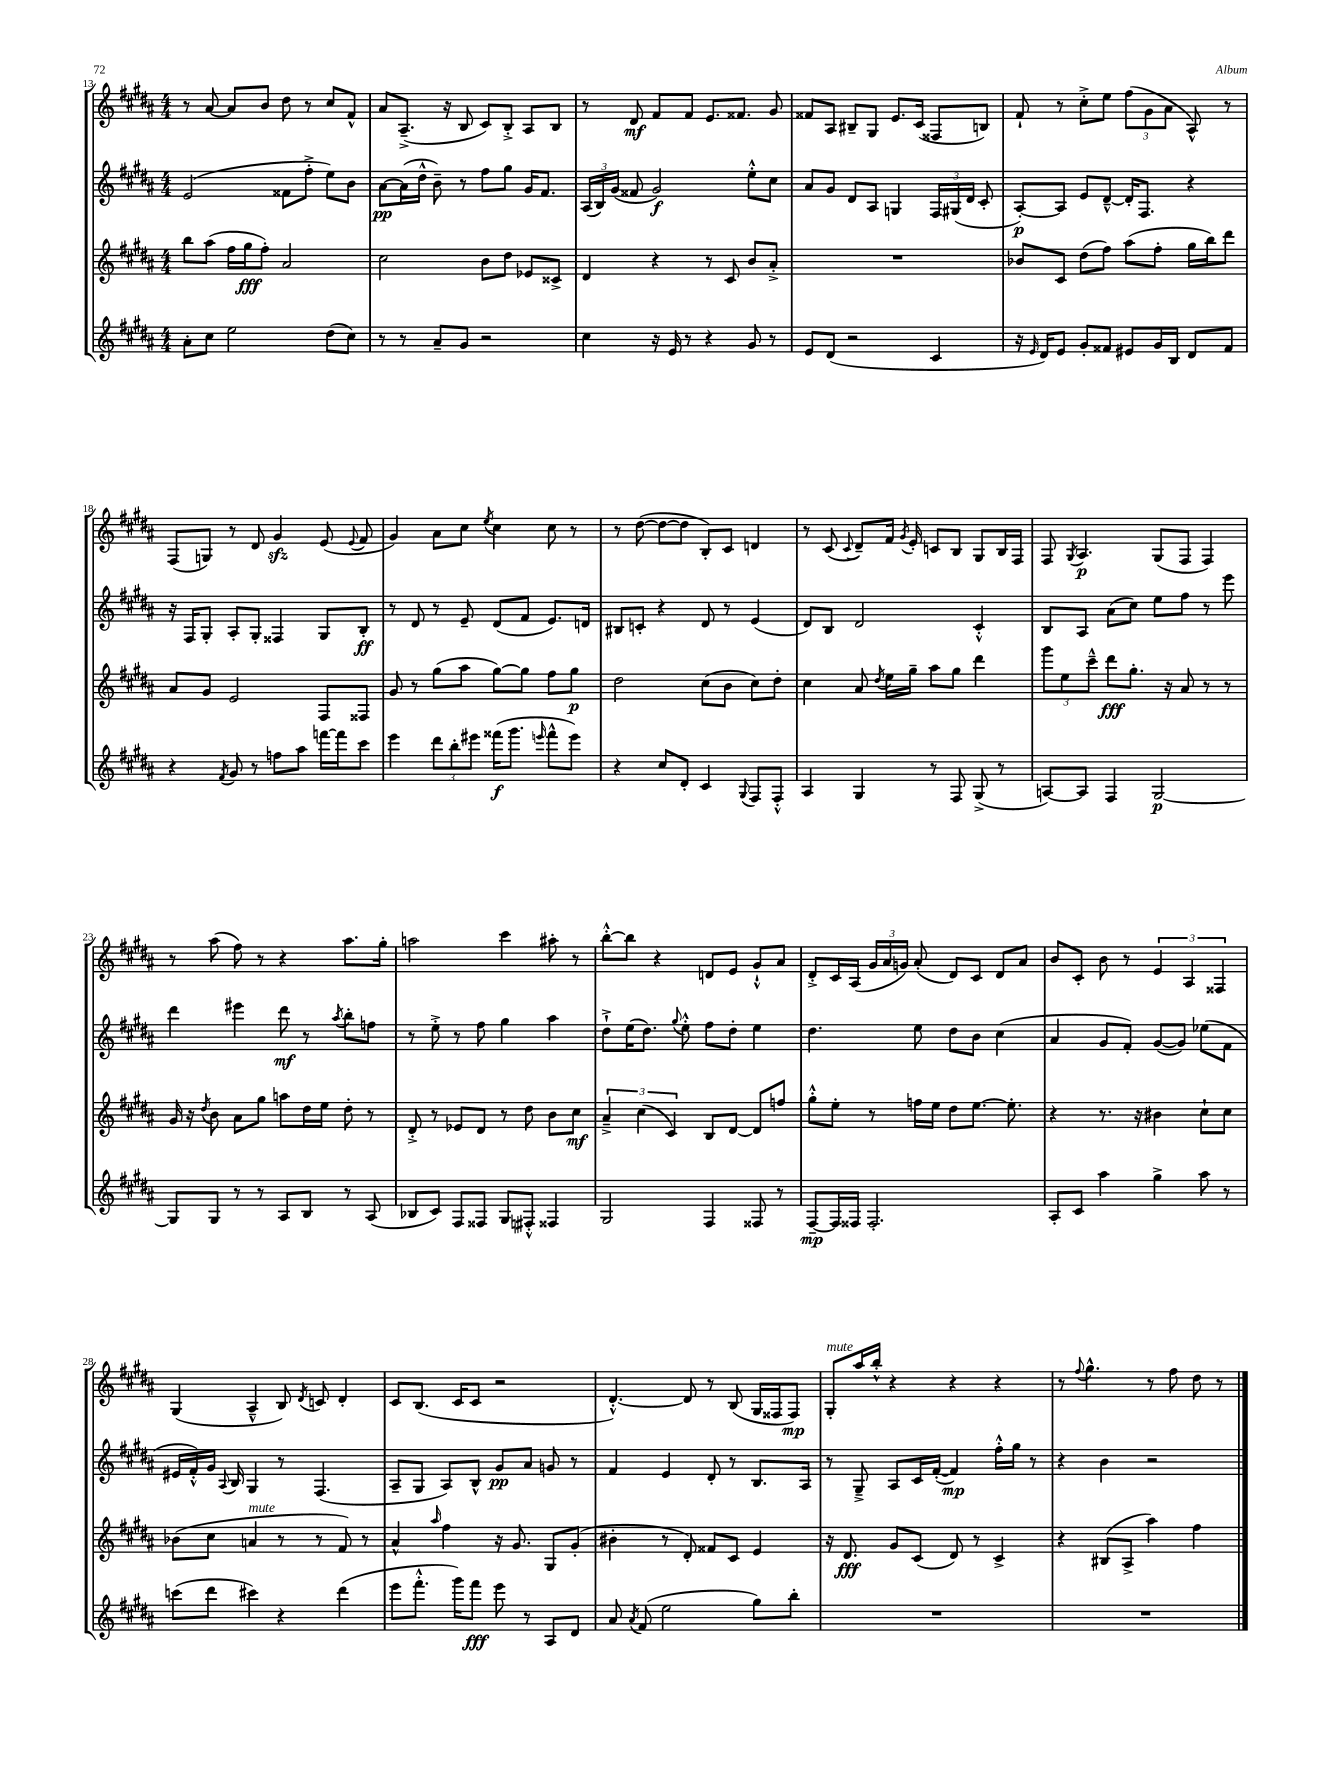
<<
\new StaffGroup <<
\new Staff = "s0" {
    \clef treble \key b \major \numericTimeSignature \time 4/4
    \autoBeamOff r8 ais'8~ ais'8[ b'8] dis''8 r8 cis''8[ fis'8]-^ |
    ais'8[ ais8.]--->( r16 b8 cis'8[) b8]-.-> ais8[ b8] |
    r8 dis'8\mf fis'8[ fis'8] e'8.[ fisis'8.] gis'8 |
    fisis'8[ ais8] bis8[-- gis8] e'8.[ cis'16]( fisis8[ b8]) |
    fis'8-! r8 cis''8[-.-> e''8] \tuplet 3/2 { fis''8[( gis'8 ais'8] } ais8-^) r8 |
    fis8[( g8]) r8 dis'8 gis'4\sfz e'8( \appoggiatura { e'8 } fis'8 |
    gis'4) ais'8[ cis''8] \acciaccatura { e''8 } cis''4 cis''8 r8 |
    r8 dis''8~( dis''8[~ dis''8] b8[-.) cis'8] d'4 |
    r8 cis'8( \appoggiatura { cis'8 } dis'8[--) fis'16] \acciaccatura { gis'8 } e'16-. c'8[ b8] gis8[ b16 fis16] |
    fis8 \acciaccatura { gis8 } ais4.\p gis8[( fis8] fis4) |
    r8 ais''8( fis''8) r8 r4 ais''8.[ gis''16]-. |
    a''2 cis'''4 ais''8-. r8 |
    b''8[~-.-^ b''8] r4 d'8[ e'8] gis'8[-!-^ ais'8] |
    dis'8[-.-> cis'16 ais16]( \tuplet 3/2 { gis'16[ ais'16 g'16]) } ais'8-.( dis'8[) cis'8] dis'8[ ais'8] |
    b'8[ cis'8]-. b'8 r8 \tuplet 3/2 { e'4 ais4 fisis4 } |
    gis4( ais4---^ b8) \acciaccatura { dis'8 } c'8 dis'4-. |
    cis'8[ b8.]( cis'16[ cis'8] r2 |
    dis'4.~-.-^) dis'8 r8 b8( gis16[ fisis16 fisis8]\mp) |
    gis8[-.^\markup { \italic "mute" } ais''16 b''16]-.-^ r4 r4 r4 |
    r8 \appoggiatura { fis''8 } gis''4.-^ r8 fis''8 dis''8 r8 \bar "|." |
}
\new Staff = "s1" {
    \clef treble \key b \major \numericTimeSignature \time 4/4
    \autoBeamOff e'2( fisis'8[ fis''8]-.-> e''8[) b'8] |
    ais'8[~\pp ais'16( dis''16]-^ b'8--) r8 fis''8[ gis''8] gis'16[ fis'8.] |
    \tuplet 3/2 { ais16[( b16) gis'16]( } fisis'8 gis'2\f) e''8[-.-^ cis''8] |
    ais'8[ gis'8] dis'8[ ais8] g4 \tuplet 3/2 { fis16[ gis16( dis'16] } cis'8-. |
    ais8[~-.\p) ais8] e'8[ dis'8]~---^ dis'16[-. fis8.] r4 |
    r16 fis16[ gis8]-. ais8[-. gis8]-. fisis4 gis8[ b8]-.\ff |
    r8 dis'8 r8 e'8-- dis'8[( fis'8] e'8.[) d'16] |
    bis8[ c'8]-. r4 dis'8 r8 e'4( |
    dis'8[) b8] dis'2 cis'4-.-^ |
    b8[ ais8] ais'8[( cis''8]) e''8[ fis''8] r8 e'''8 |
    dis'''4 eis'''4 dis'''8\mf r8 \acciaccatura { ais''8 } b''8[-. f''8] |
    r8 e''8-.-> r8 fis''8 gis''4 ais''4 |
    dis''8[-!-> e''16( dis''8.]) \appoggiatura { gis''8 } e''8-.-^ fis''8[ dis''8]-. e''4 |
    dis''4. e''8 dis''8[ b'8] cis''4( |
    ais'4 gis'8[ fis'8]-.) gis'8[~( gis'8]) ees''8[( fis'8] |
    eis'16[ fis'16-.-^) gis'16] \appoggiatura { ais8 } b16 gis4 r8 fis4.( |
    ais8[-- gis8] ais8[) b8]-^ gis'8[\pp ais'8] g'8 r8 |
    fis'4 e'4 dis'8-. r8 b8.[ ais16] |
    r8 gis8---> ais8[ cis'16 fis'16]~-.( fis'4\mp) fis''16[-.-^ gis''16] r8 |
    r4 b'4 r2 \bar "|." |
}
\new Staff = "s2" {
    \clef treble \key b \major \numericTimeSignature \time 4/4
    \autoBeamOff b''8[ ais''8]( fis''16[ gis''16\fff fis''8]-.) ais'2 |
    cis''2 b'8[ dis''8] ees'8[ cisis'8]-> |
    dis'4 r4 r8 cis'8 b'8[ ais'8]-.-> |
    R1 |
    bes'8[ cis'8] dis''8[( fis''8]) ais''8[( fis''8]-. gis''16[ b''16) dis'''8] |
    ais'8[ gis'8] e'2 fis8[ fisis8] |
    gis'8 r8 gis''8[( ais''8] gis''8[~) gis''8] fis''8[ gis''8]\p |
    dis''2 cis''8[( b'8] cis''8[) dis''8]-. |
    cis''4 ais'8 \acciaccatura { dis''8 } e''16[ gis''16]-- ais''8[ gis''8] dis'''4 |
    \tuplet 3/2 { gis'''8[ e''8 cis'''8]---^ } dis'''8[\fff gis''8.]-. r16 ais'8 r8 r8 |
    gis'16 r16 \acciaccatura { dis''8 } b'8 ais'8[ gis''8] a''8[ dis''16 e''16] dis''8-. r8 |
    dis'8-.-> r8 ees'8[ dis'8] r8 dis''8 b'8[ cis''8]\mf |
    \tuplet 3/2 { ais'4---> cis''4( cis'4) } b8[ dis'8]~ dis'8[ f''8] |
    gis''8[-.-^ e''8]-. r8 f''16[ e''16] dis''8[ e''8.]~ e''8.-. |
    r4 r8. r16 bis'4 cis''8[-! cis''8] |
    bes'8[( cis''8] a'4^\markup { \italic "mute" } r8 r8 fis'8) r8 |
    ais'4-^ \grace { ais''16 } fis''4 r16 gis'8. gis8[ gis'8]-.( |
    bis'4-. r8 dis'8-.) fisis'8[ cis'8] e'4 |
    r16 dis'8.\fff gis'8[ cis'8]( dis'8) r8 cis'4-> |
    r4 bis8[( ais8]-> ais''4) fis''4 \bar "|." |
}
\new Staff = "s3" {
    \clef treble \key b \major \numericTimeSignature \time 4/4
    \autoBeamOff ais'8[-. cis''8] e''2 dis''8[( cis''8]) |
    r8 r8 ais'8[-- gis'8] r2 |
    cis''4 r16 e'16 r8 r4 gis'8 r8 |
    e'8[ dis'8]( r2 cis'4 |
    r16 \grace { e'16 } dis'16[) e'8] gis'8[-. fisis'8] eis'8[ gis'16 b16] dis'8[ fisis'8] |
    r4 \acciaccatura { fis'8 } gis'8 r8 f''8[ ais''8] f'''16[~ f'''16 cis'''8] |
    e'''4 \tuplet 3/2 { dis'''8[ b''8-. eis'''8] } fisis'''16[\f( gis'''8.] \grace { e'''16 } fisis'''8[-^ e'''8]) |
    r4 cis''8[ dis'8]-. cis'4 \appoggiatura { gis8 } fis8[ fis8]-.-^ |
    ais4 gis4 r8 fis8 gis8->( r8 |
    a8[~) a8] fis4 gis2~\p |
    gis8[ gis8] r8 r8 ais8[ b8] r8 ais8( |
    bes8[ cis'8]) fis8[ fisis8] gis8[ fis8]-.-^ fisis4 |
    gis2 fis4 fisis8 r8 |
    fis8[~--\mp fis16 fisis16] fisis2.-. |
    ais8[-. cis'8] ais''4 gis''4-> ais''8 r8 |
    c'''8[( dis'''8] cis'''4) r4 dis'''4( |
    e'''8[ fis'''8.]-.-^ gis'''16[) fis'''8]\fff e'''8 r8 ais8[ dis'8] |
    ais'8 \acciaccatura { ais'8 } fis'8( e''2 gis''8[) b''8]-. |
    R1 |
    R1 \bar "|." |
}
>>
>>
\layout { \context { \Score currentBarNumber = #13 } }
